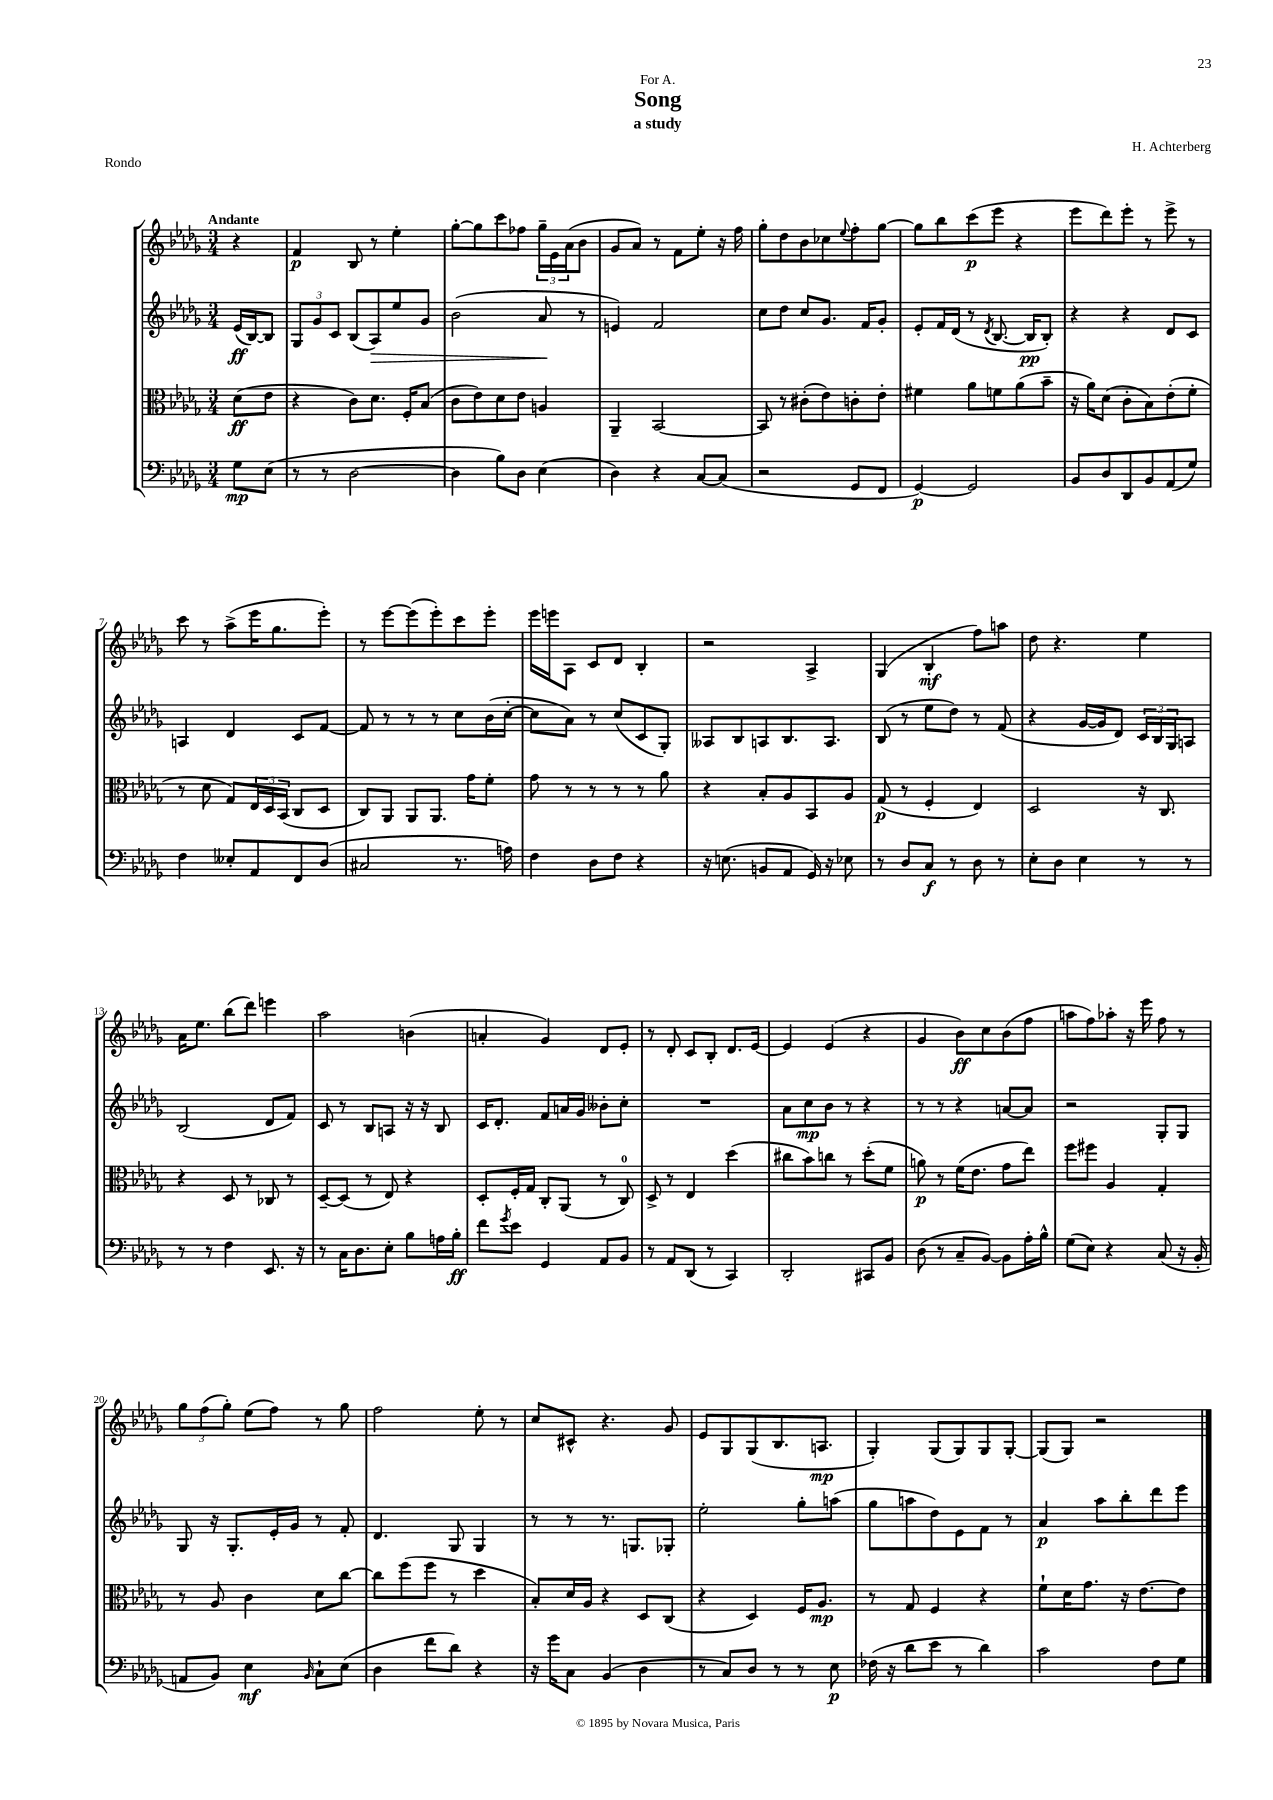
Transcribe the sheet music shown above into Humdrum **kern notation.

**kern	**kern	**kern	**kern
*staff4	*staff3	*staff2	*staff1
*clefF4	*clefC3	*clefG2	*clefG2
*k[b-e-a-d-g-]	*k[b-e-a-d-g-]	*k[b-e-a-d-g-]	*k[b-e-a-d-g-]
*M3/4	*M3/4	*M3/4	*M3/4
8G-\L	(8d-\L	(16e-/LL	4r
.	.	[16B-/J)	.
(8E-\J	8e-\J	8B-/]J	.
=	=	=	=
8r	4r	12G-/L	4f/
.	.	12g-/	.
8r	.	.	.
.	.	12c/J	.
[2D-\	8c\L)	(8B-/L	8B-/
.	8.d-\J	8A-/)	8r
.	.	8ee-/	4ee-'\
.	16F'/LK	.	.
.	(8B-/J	8g-/J	.
=	=	=	=
4D-\]	8c\L	(2b-\	[8gg-'\L
.	8e-\)	.	8gg-\]
8B-\L)	8d-\	.	8ccc\
8D-\J	8e-\J	.	8ff-\J
(4E-\	4A/	8a-/	24gg-~\LL
.	.	.	24e-\
.	.	.	(24a-\J
.	.	8r	8b-\J
=	=	=	=
4D-\)	4AA-~/	4e/)	8g-/L
.	.	.	8a-/J)
4r	[2BB-/	2f/	8r
.	.	.	8f\L
[8C/L	.	.	8ee-'\J
(8C/]J	.	.	16r
.	.	.	16ff\
=	=	=	=
2r	8BB-/]	8cc\L	8gg-'\L
.	8r	8dd-\J	8dd-\
.	(8c#'\L	8cc/L	8b-\
.	8e-\)	8.g-/J	8cc-\
.	.	.	8qqee-/
8GG-/L	8c'\	.	8ff'\
.	.	16f/LK	.
8FF/J	8e-'\J	8g-'/J	[8gg-\J
=	=	=	=
[4GG-/)	4f#\	8e-'/L	8gg-\]L
.	.	16f/L	8bb-\
.	.	(16d-/JJ	.
2GG-/]	8a-\L	8r	(8ccc\
.	.	8qd-/	.
.	8f\	[8.B-/	8eee-\J
.	(8a-\	.	4r
.	.	16B-/]LK	.
.	8b-~\J	8B-'/J)	.
=	=	=	=
8BB-/L	16r	4r	8eee-\L
.	16a-\LK)	.	.
8D-/	(8d-\J	.	8ddd-\)
8DD-/	8c'\L	4r	8eee-'\J
8BB-/	8B-\)	.	8r
(8AA-/	(8e-'\	8d-/L	8eee-^\
8G-/J)	8f'\J	8c/J	8r
=	=	=	=
4F\	8r	4A/	8ccc\
.	8d-\	.	8r
8E--'/L	8G-/L)	4d-/	(8aa-^\L
8AA-/	24E-/L	.	16eee-\K
.	24D-/	.	.
.	.	.	8.gg-\
.	(24BB-/JJ	.	.
8FF/	8C/L	8c/L	.
(8D-/J	8D-/J	[8f/J	8eee-'\J)
=	=	=	=
2C#/	8C/L)	8f/]	8r
.	8AA-/J	8r	[8eee-\L
.	8AA-/L	8r	(8eee-\]
.	8.AA-/J	8r	8eee-'\)
8.r	.	8cc\L	8ccc\
.	16g-\LK	.	.
.	8f'\J	(16b-\L	8eee-'\J
16A\)	.	[16cc'\JJ	.
=	=	=	=
4F\	8g-\	8cc\]L	16eee-\LL
.	.	.	16eee\J
.	8r	8a-\J)	8A-\J
8D-\L	8r	8r	8c/L
8F\J	8r	(8cc/L	8d-/J
4r	8r	8c/	4B-'/
.	8a-\	8G-'/J)	.
=	=	=	=
16r	4r	8A--/L	2r
(8.E\	.	.	.
.	.	8B-/	.
8BB/L	8B-'/L	8A/	.
8AA-/J	8A-/	8.B-/	.
16GG-/)	8BB-/	.	4A-^/
16r	.	8.A/J	.
8E-\	8A-/J	.	.
=	=	=	=
8r	(8G-/	(8B-/	(4G-/
8D-/L	8r	8r	.
8C/J	4F'/	8ee-\L	4B-'/
8r	.	8dd-\J)	.
8D-\	4E-/)	8r	8ff\L)
8r	.	(8f/	8aa\J
=	=	=	=
8E-'\L	2D-/	4r	8dd-\
8D-\J	.	.	4.r
4E-\	.	[16g-/LL	.
.	.	16g-/]J	.
.	.	8d-/J)	.
8r	16r	24c/LL	4ee-\
.	.	24B-/	.
.	8.C/	.	.
.	.	24G-/J	.
8r	.	8A/J	.
=	=	=	=
8r	4r	(2B-/	16a-\LK
.	.	.	8.ee-\J
8r	.	.	.
4F\	8D-/	.	(8bb-\L
.	8r	.	8ddd-\J)
8.EE-/	8C-/	8d-/L	4eee\
.	8r	8f/J)	.
16r	.	.	.
=	=	=	=
8r	[8D-~/L	8c/	2aa-\
16C\LK	(8D-/]J	8r	.
8.D-\	.	.	.
.	8r	8B-/L	.
8E-'\J	8E-/)	8A/J	.
8B-\L	4r	16r	(4b\
.	.	16r	.
16A\L	.	8B-/	.
16B-'\JJ	.	.	.
=	=	=	=
8f\L	8D-'/L	16c/LK	4a'/
.	.	8.d-'/J	.
8qg-/	.	.	.
8e-\J	16F'/L	.	.
.	16G-/JJ	.	.
4GG-/	8C'/L	8f/L	4g-/)
.	(8AA-/J	16a/L	.
.	.	16g-/JJ	.
8AA-/L	8r	8b--'\L	8d-/L
8BB-/J	8C/)	8cc'\J	8e-'/J
=	=	=	=
8r	8D-^/	2.r	8r
8AA-/L	8r	.	8d-'/
(8DD-/J	4E-/	.	8c/L
8r	.	.	8B-'/J
4CC/)	(4dd-\	.	8.d-/L
.	.	.	[16e-/Jk
=	=	=	=
2DD-'/	8cc#\L	8a-\L	4e-/]
.	8b-\)	8cc\	.
.	8cc\J	8b-\J	(4e-/
.	8r	8r	.
8CC#/L	(8dd-'\L	4r	4r
8BB-/J	8f\J	.	.
=	=	=	=
(8D-\	8a\)	8r	4g-/
8r	8r	8r	.
8C~/L	(16f\LK	4r	8b-\L)
.	8.e-\J	.	.
[8BB-/J)	.	.	8cc\
8BB-\]L	8g-\L	[8a/L	(8b-\
16A-'\L	8ee-\J)	8a/]J	8ff\J
16B-^^\JJ	.	.	.
=	=	=	=
(8G-\L	8ff\L	2r	8aa\L
8E-\J)	8ff#\J	.	8ff\)
4r	4A-/	.	8aa-'\J
.	.	.	16r
.	.	.	16eee-\
(8C/	4G-'/	8G-'/L	8ff\
16r	.	8G-/J	8r
16BB-'/	.	.	.
=	=	=	=
8AA/L	8r	8G-/	12gg-\L
.	.	.	(12ff\
8BB-/J)	8A-/	16r	.
.	.	.	12gg-'\J)
.	.	8.G-'/L	.
4E-\	4c\	.	(8ee-\L
.	.	16e-'/L	8ff\J)
.	.	16g-/JJ	.
16qqBB-/	.	.	.
8C`\L	8d-\L	8r	8r
(8E-\J	[8cc\J	8f'/	8gg-\
=	=	=	=
4D-\	8cc\]L	4.d-/	2ff\
.	(8ff\	.	.
8f\L	8ff\J	.	.
8d-\J)	8r	8G-/	.
4r	4dd-\	4G-/	8ee-'\
.	.	.	8r
=	=	=	=
16r	8B-'/L)	8r	8cc/L
16g-\LK	.	.	.
8C\J	16d-/L	8r	8c#^^/J
.	16A-/JJ	.	.
(4BB-/	4r	8.r	4.r
.	.	8.G/L	.
4D-\	8D-/L	.	.
.	(8C/J	8G-'/J	8g-/
=	=	=	=
8r	4r	2ee-'\	8e-/L
8C/L)	.	.	8G-/
8D-/J	4D-/)	.	(8G-/
8r	.	.	8.B-/
8r	16F/LK	8gg-'\L	.
.	8.A-/J	.	8.A/J
8E-\	.	(8aa\J	.
=	=	=	=
(16F-\	8r	8gg-\L	4G-'/)
16r	.	.	.
8d-\L	8G-/	8aa\	.
8e-\J	4F/	8dd-\)	(8G-/L
8r	.	8e-\	8G-/)
4d-\)	4r	8f\J	8G-/
.	.	8r	[8G-'/J
=	=	=	=
2c\	8f`\L	4a-/	(8G-/]L
.	16d-\K	.	8G-/J)
.	8.g-\J	.	.
.	.	8aa-\L	2r
.	16r	8bb-'\	.
.	[8.e-\L	.	.
8F\L	.	8ddd-\	.
8G-\J	8e-\]J	8eee-\J	.
==	==	==	==
*-	*-	*-	*-
